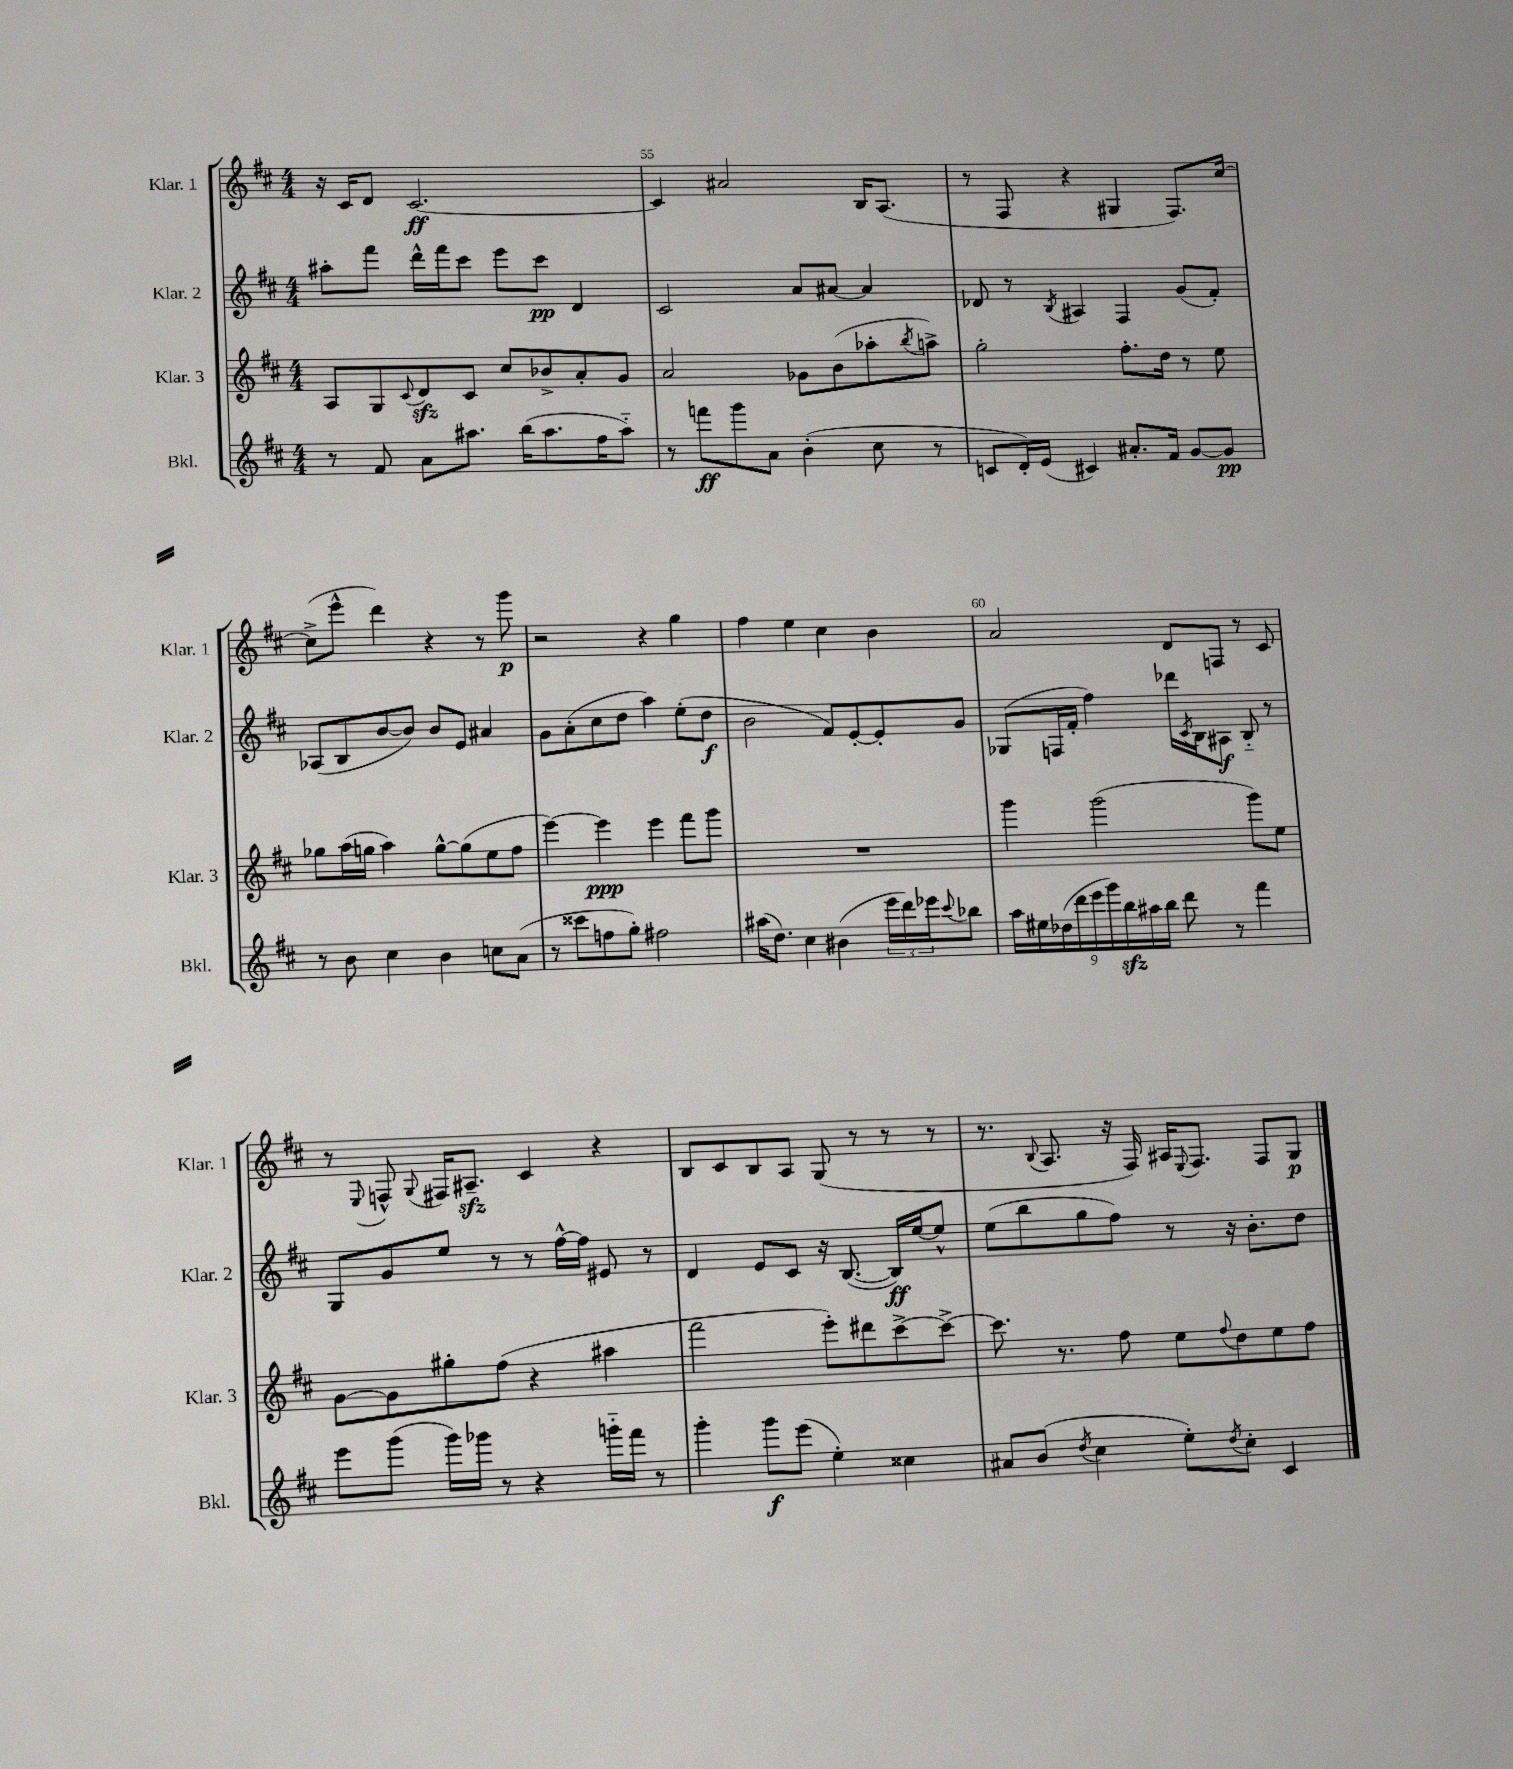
<<
\new StaffGroup <<
\new Staff = "s0" \with { instrumentName = "Klar. 1" shortInstrumentName = "Klar. 1" } {
    \clef treble \key d \major \numericTimeSignature \time 4/4
    r16 cis'16 d'8 cis'2.~\ff |
    cis'4 ais'2 b16 a8.( |
    r8 fis8 r4 gis4 fis8.) cis''16~ |
    cis''8->( e'''8-^ d'''4) r4 r8 g'''8\p |
    r2 r4 g''4 |
    fis''4 e''4 cis''4 b'4 |
    a'2 d'8 f8 r8 cis'8 |
    r8 \appoggiatura { e8 } f8-^ \appoggiatura { g8 } fis16 ais8.--\sfz cis'4 r4 |
    b8 cis'8 b8 a8 g8( r8 r8 r8 |
    r8. \appoggiatura { b8 } a8. r16 fis16) ais16 \appoggiatura { e8 } fis8. fis8 g8\p \bar "|." |
}
\new Staff = "s1" \with { instrumentName = "Klar. 2" shortInstrumentName = "Klar. 2" } {
    \clef treble \key d \major \numericTimeSignature \time 4/4
    ais''8-. fis'''8 d'''16-^ fis'''16 cis'''8 e'''8 cis'''8\pp d'4 |
    cis'2 a'8 ais'8~ ais'4 |
    des'8 r8 \acciaccatura { b8 } ais4 fis4 g'8( fis'8-.) |
    aes8( b8 b'8~ b'8) b'8 e'8 ais'4 |
    g'8 a'8-.( cis''8 d''8 a''4) e''8-.( d''8\f |
    b'2 fis'8) e'8~-. e'8-. g'8 |
    ges8( f16 fis'16-. fis''4) des'''16 \acciaccatura { cis'8 } b16 ais8\f b8-_ r8 |
    g8 g'8 e''8 r8 r8 fis''16~-^ fis''16 eis'8 r8 |
    d'4 e'8 cis'8 r16 b8.~( b16\ff) e''16~ e''8-^ |
    e''8( b''8 g''8 fis''8) r8 r16 b'8.-. d''8 \bar "|." |
}
\new Staff = "s2" \with { instrumentName = "Klar. 3" shortInstrumentName = "Klar. 3" } {
    \clef treble \key d \major \numericTimeSignature \time 4/4
    a8 g8 \appoggiatura { cis'8 } d'8\sfz cis'8 cis''8 bes'8-> a'8-. g'8 |
    a'2 ges'8 b'8( aes''8-. \acciaccatura { b''8 } a''8->) |
    g''2-. fis''8.-. d''16 r8 e''8 |
    ges''8 a''16( g''16 a''4) g''8~-^ g''8( e''8 fis''8 |
    e'''4~) e'''4\ppp e'''4 fis'''8 g'''8 |
    R1 |
    g'''4 g'''2( g'''8) e''8 |
    g'8~ g'8 gis''8-. fis''8( r4 ais''4 |
    fis'''2 e'''8-.) dis'''8 cis'''8~-> cis'''8~-> |
    cis'''8. r8. fis''8 e''8 \appoggiatura { fis''8 } d''8 e''8 fis''8 \bar "|." |
}
\new Staff = "s3" \with { instrumentName = "Bkl." shortInstrumentName = "Bkl." } {
    \clef treble \key d \major \numericTimeSignature \time 4/4
    r8 fis'8 a'8 ais''8. b''16( ais''8. fis''16 ais''8-_) |
    r8 f'''8\ff g'''8 a'8 b'4-.( cis''8 r8 |
    c'8 d'16-.) e'16( cis'4) ais'8.-. fis'16 g'8~ g'8\pp |
    r8 b'8 cis''4 b'4 c''8 a'8( |
    r8 cisis'''8 f''8 g''8-.) fis''2 |
    ais''16( d''8.) cis''4 bis'4( \tuplet 3/2 { e'''16 d'''16) ees'''16 } \appoggiatura { cis'''8 } bes''8 |
    \tuplet 9/8 { a''16 eis''16 des''16( d'''16 e'''16 g'''16) b''16\sfz ais''16 b''16 } d'''8 r8 fis'''4 |
    e'''8 g'''8( g'''16) ges'''16 r8 r4 g'''16-_ fis'''16 r8 |
    g'''4-. g'''8\f e'''8( e''4-.) cisis''4 |
    ais'8 b'8( \acciaccatura { d''8 } cis''4 e''8-.) \acciaccatura { d''8 } cis''8-. cis'4 \bar "|." |
}
>>
>>
\layout { \context { \Score currentBarNumber = #54 \override BarNumber.break-visibility = ##(#f #t #t) barNumberVisibility = #(every-nth-bar-number-visible 5) } }
